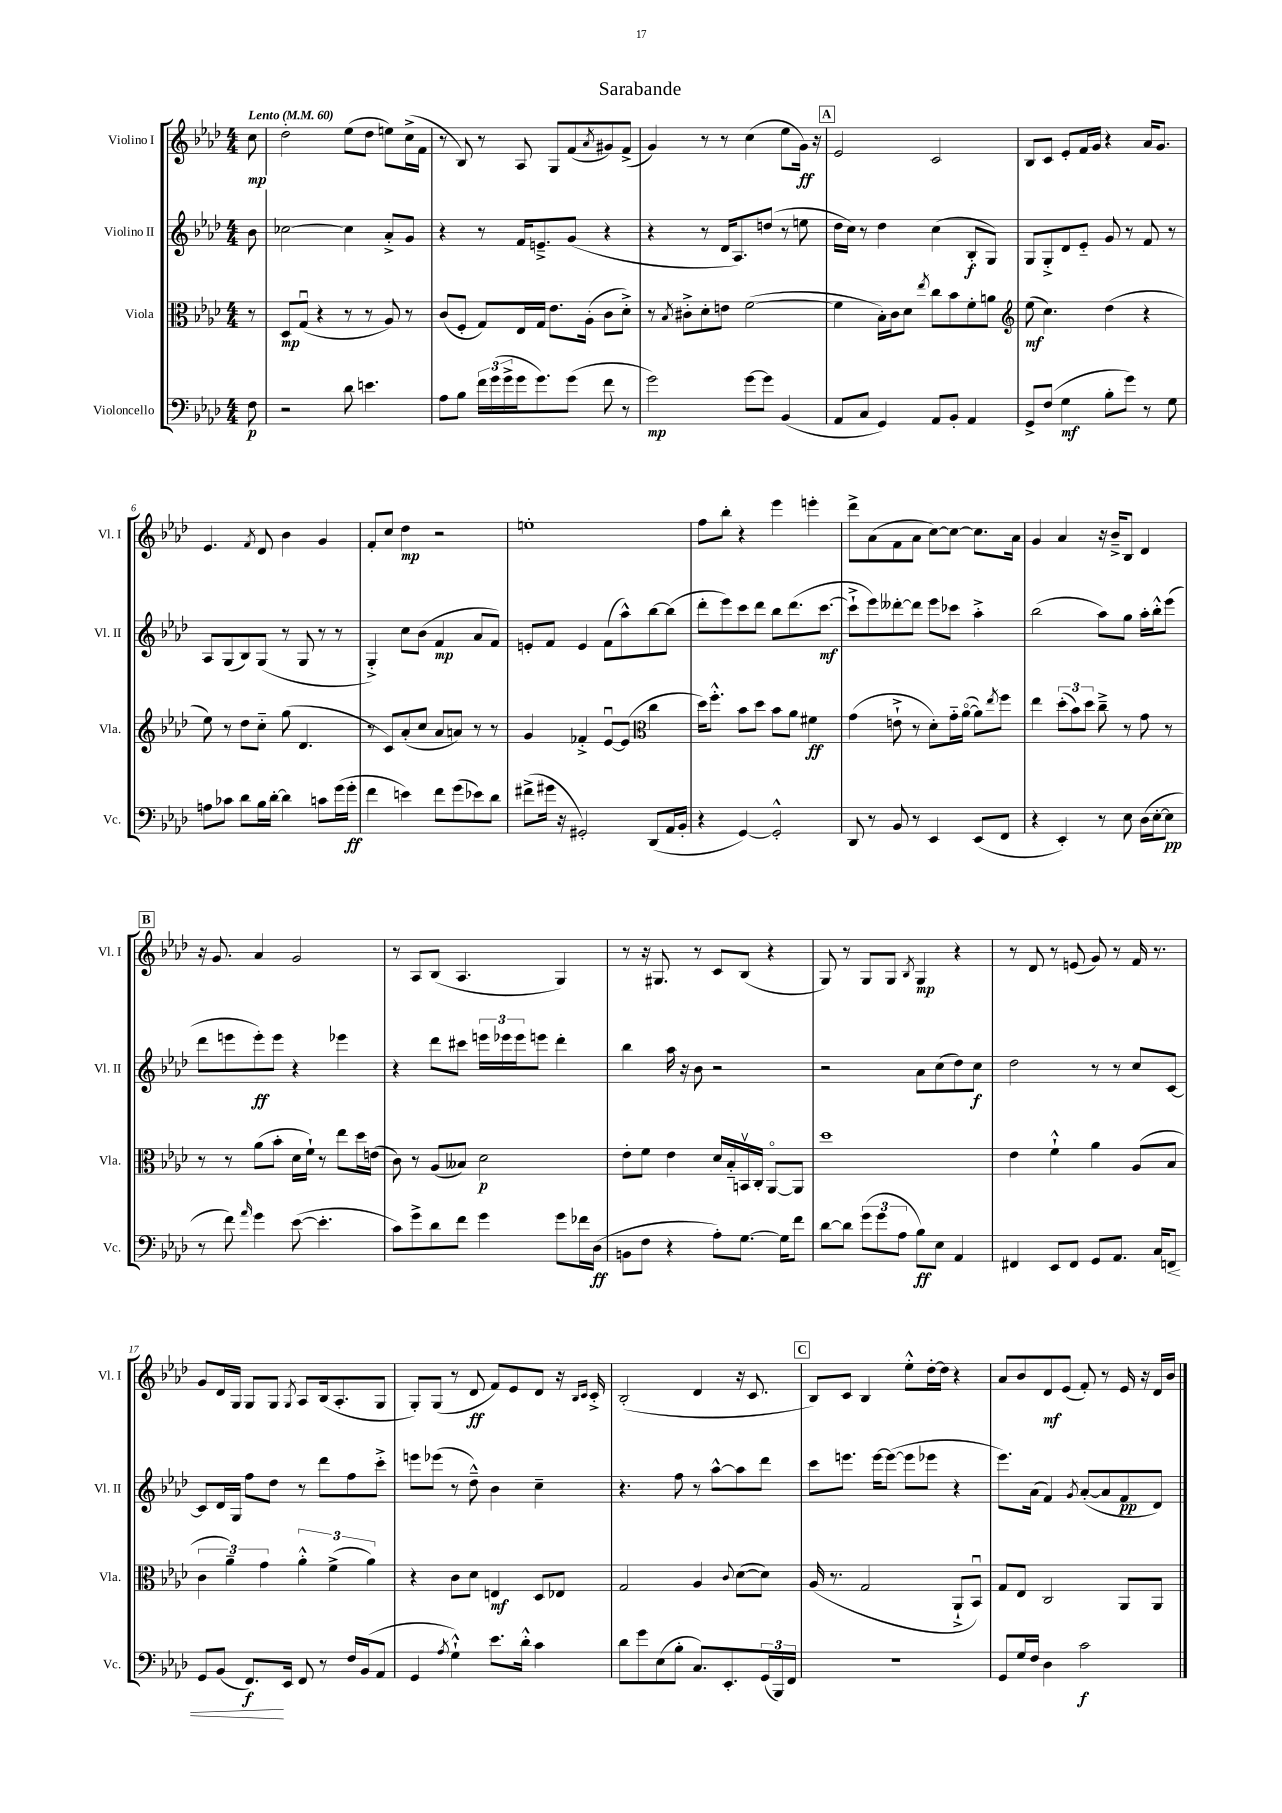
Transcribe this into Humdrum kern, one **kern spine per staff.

**kern	**kern	**kern	**kern
*staff4	*staff3	*staff2	*staff1
*clefF4	*clefC3	*clefG2	*clefG2
*k[b-e-a-d-]	*k[b-e-a-d-]	*k[b-e-a-d-]	*k[b-e-a-d-]
*M4/4	*M4/4	*M4/4	*M4/4
*MM60	*MM60	*MM60	*MM60
8F	8r	8b-	8cc
=	=	=	=
2r	8D-	[2cc-	2dd-'
.	(8Gu	.	.
.	4r	.	.
8d-	8r	4cc-]	(8ee-
4.e	8r	.	8dd-
.	8A-)	8a-'^	8ee)
.	8r	8g	(16cc^
.	.	.	16f
=	=	=	=
8A-	(8c	4r	8r
8B-	8F'	.	8B-)
24f	8G)	8r	8r
(24g	.	.	.
24g^	.	.	.
16g	16E-	16f	8A-
8.g)	16G	8.e~^	.
.	8.e-	.	8G
(8g	.	(8g	(8f
.	(16A-'	.	.
.	.	.	8qa-
8f	8c	4r	8g#)
8r	8d-'^)	.	(8f^
=	=	=	=
2g)	8r	4r	4g)
.	8qB-	.	.
.	8c#'^	.	.
.	8d-'	8r	8r
.	8e	16d-	8r
.	.	8.A-)	.
[8g	([2f	.	(4cc
8g]	.	(8dd	.
(4BB-	.	8r	8ee-
.	.	8ee	16g)
.	.	.	16r
=	=	=	=
8AA-	4f]	16dd-	2e-
.	.	16cc)	.
8C	.	8r	.
4GG)	16B-')	4dd-	.
.	16c	.	.
.	8d-	.	.
.	8qee-	.	.
8AA-	8cc	(4cc	2c
8BB-'	8b-	.	.
4AA-	8f'	8B-'	.
.	8a	8G)	.
=	=	=	=
*	*clefG2	*	*
8GG^	(8ee-	8G	8B-
(8F	4.cc)	8G'^	8c
4G	.	8d-	8e-'
.	.	8e-'~	16f
.	.	.	16g
8B-'	(4dd-	8g	4r
8g)	.	8r	.
8r	4r	8f	16a-
.	.	.	8.g
8G	.	8r	.
=	=	=	=
8A	8ee-)	8A-	4.e-
8c-	8r	(8G	.
8d-	8dd-	8B-)	.
.	.	.	8qf
16B-	8cc'~	(8G	8d-
[16d-'	.	.	.
4d-]	(8gg	8r	4b-
.	4.d-	8G	.
8c	.	8r	4g
(16g	.	8r	.
16g'	.	.	.
=	=	=	=
4f	8r	4G'^)	8f'
.	8c)	.	8cc
4e)	(8a-'	8cc	4dd-
.	8cc	(8b-	.
8f	8a-	4f	2r
(8g	8a)	.	.
8e-)	8r	8a-	.
8d-	8r	8f)	.
=	=	=	=
(8f#^	4g	8e'	1ee'
16g#	.	8f	.
16r	.	.	.
2GG#')	4f-'^	4e	.
.	[8e-u	(8f	.
.	(8e-]	8aa-^^)	.
*	*clefC3	*	*
(8DD-	4cc	[8bb-	.
16AA-	.	(8bb-]	.
16BB-'	.	.	.
=	=	=	=
4r	16dd-)	8ddd-'	8ff
.	8.ff'^^	.	.
.	.	8eee-)	8bb-'
[4GG)	8b-	8ccc	4r
.	8dd-	8ddd-	.
2GG'^^]	8b-	8bb-	4eee-
.	8a-	(8.ddd-	.
.	4f#	.	4eee'
.	.	[8.ccc	.
=	=	=	=
8DD-	(4g	8ccc`^]	8ddd-^
8r	.	8eee-)	(8a-
8BB-	8e`^	[8ddd--'	8f
8r	8r	8ddd--]	8a-
4EE-	8d-')	8eee-	[8cc)
.	16g'~	8ccc-	8cc_
.	([16a-o	.	.
(8EE-	8a-])	4aa-'^	8.cc]
.	8qee-	.	.
8FF	8ff	.	.
.	.	.	16a-
=	=	=	=
4r	4ee-	(2bb-	4g
4EE-')	(12dd-'	.	4a-
.	12b-)	.	.
.	12dd-	.	.
8r	8cc~^	8aa-)	16r
.	.	.	16b-~^
8E-	8r	8gg	8B-
(16D-	8g	16aa-'	4d-
[16E-'	.	16bb-'^^	.
8E-]	8r	(8eee-	.
=	=	=	=
8r	8r	8ddd-	16r
.	.	.	8.g
8f)	8r	8eee	.
16qqa-	.	.	.
4g	(8a-	8eee')	4a-
.	8b-'	8eee	.
([8e-	16d-	4r	2g
.	16f`)	.	.
4.e-']	8r	.	.
.	8ee-	4eee-	.
.	16dd-	.	.
.	(16e	.	.
=	=	=	=
8c)	8c)	4r	8r
8g^	8r	.	8A-
8d-	(8A-	8ddd-	(8B-
8f	8B--)	8ccc#	4.A-
4g	2d-	24eee	.
.	.	24eee-	.
.	.	24eee-	.
.	.	8eee	.
8g	.	4ddd-'	4G)
16f-	.	.	.
(16D-	.	.	.
=	=	=	=
8BB	8e-'	4bb-	8r
8F	8f	.	16r
.	.	.	8.G#
4r	4e-	16aa-	.
.	.	16r	.
.	.	8b-	8r
8A-')	16d-	2r	8c
.	16B-'~	.	.
[8.G	16BBv	.	(8B-
.	16C'	.	.
.	[8AA-o	.	4r
16G]	.	.	.
8f	8AA-]	.	.
=	=	=	=
[8d-	1dd-	2r	8G)
8d-]	.	.	8r
(12g	.	.	8G
12g	.	.	.
.	.	.	8G
12A-	.	.	.
.	.	.	8qB-
8B-)	.	8a-	4G
8E-	.	(8cc	.
4AA-	.	8dd-)	4r
.	.	8cc	.
=	=	=	=
4FF#	4e-	2dd-	8r
.	.	.	8d-
8EE-	4f`^^	.	8r
8FF#	.	.	(8e
8GG	4a-	8r	8g)
8.AA-	.	8r	8r
.	(8A-	8cc	16f
16C	.	.	8.r
8FF	8B-	[8c	.
=	=	=	=
8GG	6c	8c]	8g
(8BB-	.	16d-	16d-
.	6a-~)	.	.
.	.	16G	16G
8.FF)	.	8ff	8G
.	6g	.	.
.	.	8dd-	8G
16EE-	.	.	.
.	.	.	8qG
8FF	6a-'^^	8r	8A-
8r	.	8ddd-	(16B-
.	(6f^	.	.
.	.	.	8.A-'
16F	.	8ff	.
(16BB-	.	.	.
.	6a-)	.	.
8AA-	.	8ccc'^	8G
=	=	=	=
4GG	4r	8eee	8G')
.	.	(8eee-	(8G
8qA-	.	.	.
4G`^^)	8c	8r	8r
.	8d-	8dd-~^^)	8d-
8.e-	4E	4b-	8f)
.	.	.	8e-
16d-'^^	.	.	.
4c	8D-	4cc~	8d-
.	8E-	.	16r
.	.	.	16qqB-
.	.	.	16qqc
.	.	.	16c'^
=	=	=	=
8d-	2G	4.r	(2B-'
8g	.	.	.
(8E-	.	.	.
8B-'	.	8ff	.
8.C)	4A-	8r	4d-
.	.	[8aa-^^	.
8.EE-'	.	.	.
.	8qqc	.	.
.	([8d-	8aa-]	16r
.	.	.	8.c
(24GG	8d-])	8ddd-	.
24BBB-)	.	.	.
24FF	.	.	.
=	=	=	=
1r	(16A-	8ccc	8B-)
.	8.r	.	.
.	.	8.eee	8c
.	2G	.	4B-
.	.	[16eee	.
.	.	(8eee_	.
.	.	8eee]	8ee-'^^
.	.	8eee-	[16dd-'
.	.	.	16dd-]
.	8AA-`^	4r	4r
.	8BB-u)	.	.
=	=	=	=
8GG	8G	8.eee-)	8a-
16G	8E-	.	8b-
16F	.	(16a-	.
4D-	2C	4f)	8d-
.	.	.	(8e-
.	.	8qg	.
2c	.	([8a-'	8f')
.	.	8a-]	8r
.	8AA-	8f	16e-
.	.	.	16r
.	8AA-	8d-)	16d-
.	.	.	16b-
==	==	==	==
*-	*-	*-	*-
